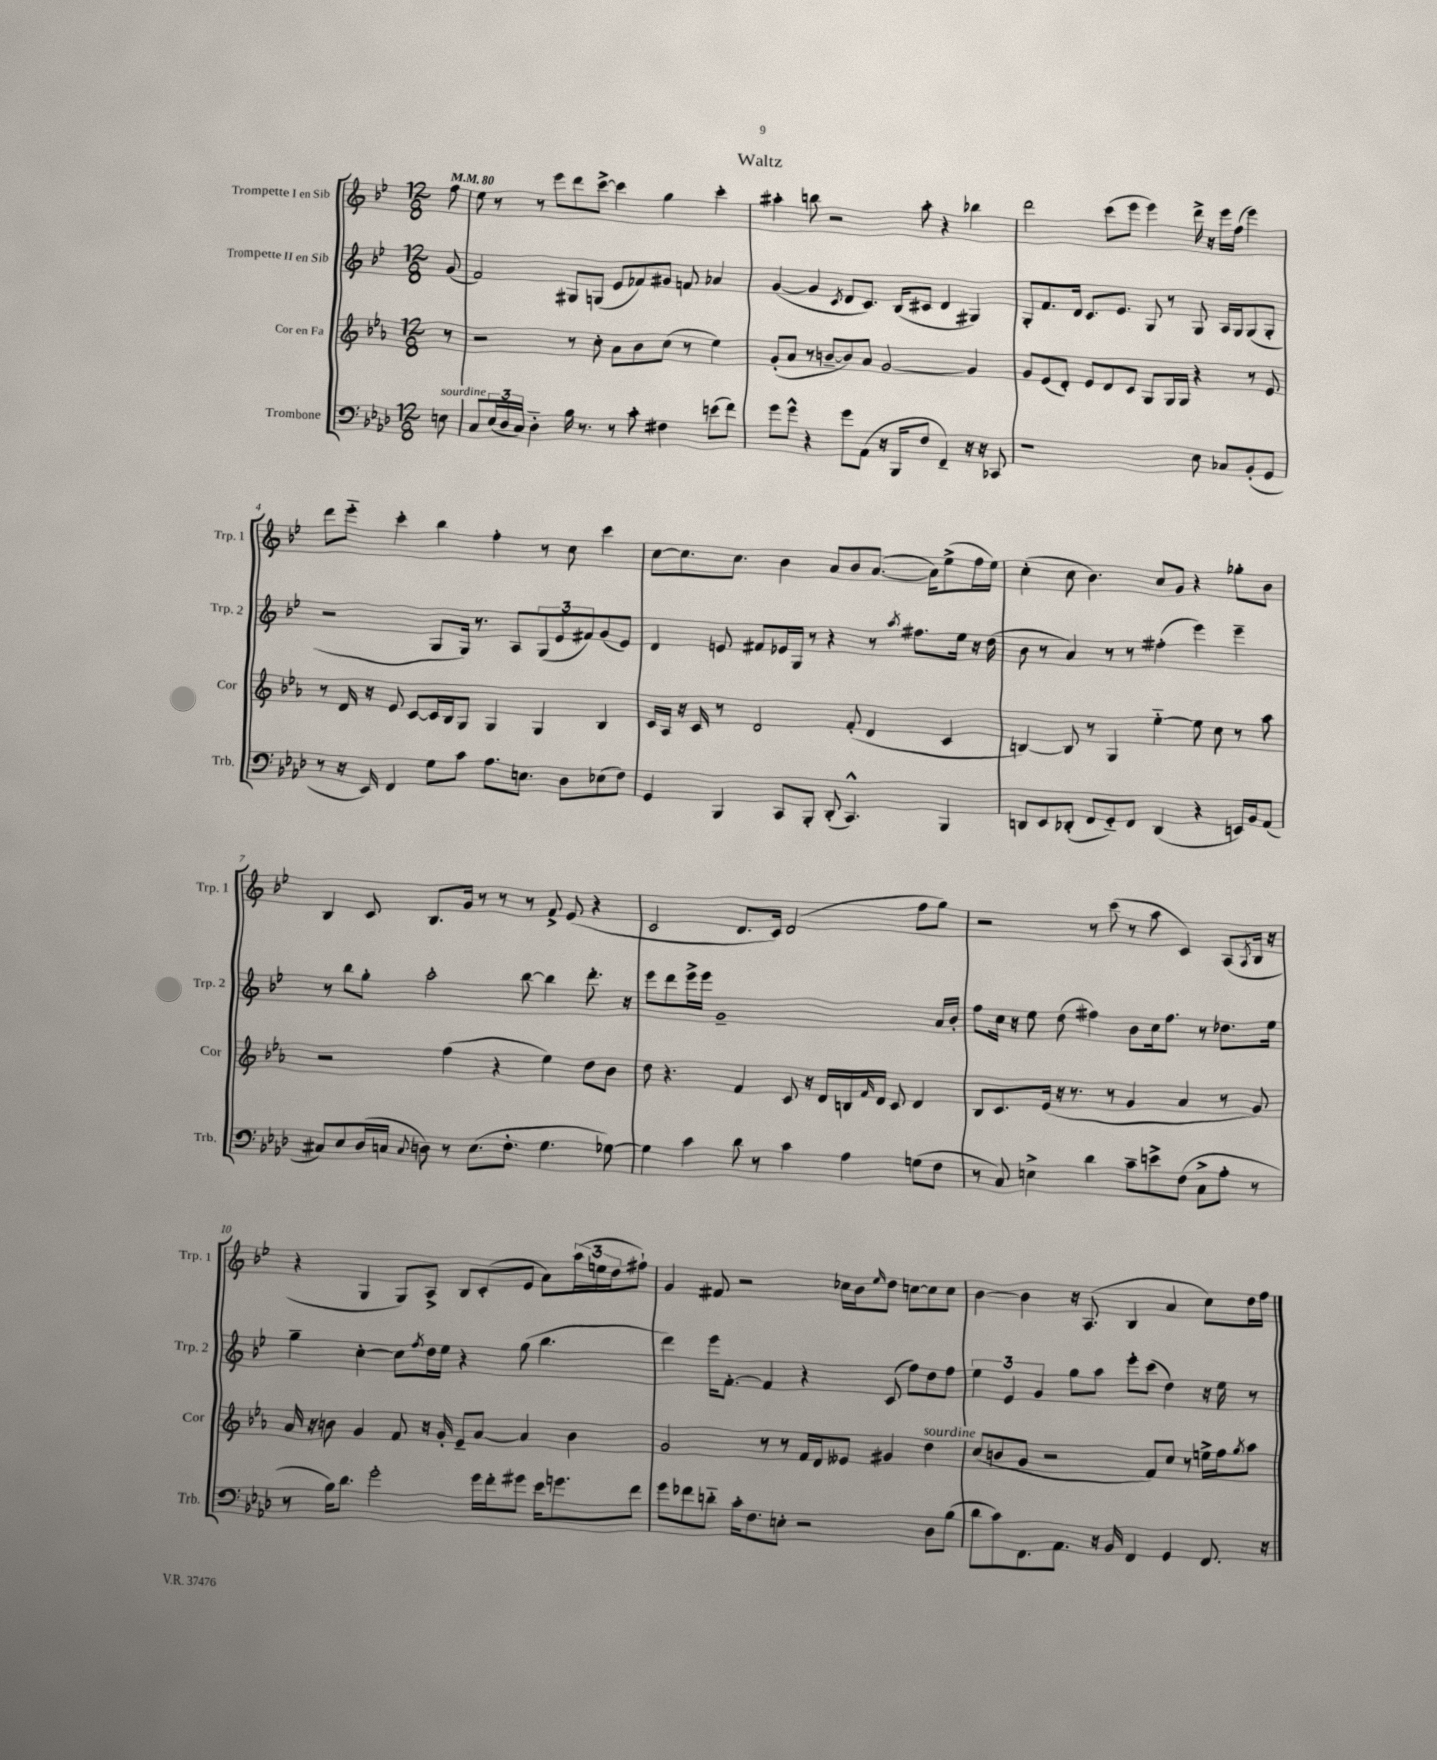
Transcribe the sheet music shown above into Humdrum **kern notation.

**kern	**kern	**kern	**kern
*staff4	*staff3	*staff2	*staff1
*clefF4	*clefG2	*clefG2	*clefG2
*k[b-e-a-d-]	*k[b-e-a-]	*k[b-e-]	*k[b-e-]
*M12/8	*M12/8	*M12/8	*M12/8
*MM80	*MM80	*MM80	*MM80
8E	8r	(8g	8ff
=	=	=	=
8C	2r	2f)	8ee-
(24E-	.	.	8r
24D-	.	.	.
24C)	.	.	.
4D-'~	.	.	8r
.	.	.	8eee-
16B-	8r	8G#	8ddd
8.r	.	.	.
.	8cc'	(8G	[8ccc^
8r	8a-	8e-	4ccc]
8c'	8b-	8f-)	.
4F#	(8cc	8g#	4gg
.	8r	8f	.
(8e	4ee-)	4a-	4ccc'
8f)	.	.	.
=	=	=	=
8g	(8g'	([4g	4aa#'
8g^^	8a-	.	.
4r	8r	4g]	8bb
.	[8b~	.	2r
.	.	8qc	.
8g	8b])	8d	.
(8AA-	8a-	8.c)	.
16r	[2g	.	.
16BBB-	.	(16B-	.
8F	.	8c#	8aa#'
4FF~)	.	4d	4r
16r	4g]	4G#)	4bb-
16r	.	.	.
8CC-	.	.	.
=	=	=	=
1r	8g	8G'	2ddd
.	(8e-	8.f	.
.	8d')	.	.
.	.	16d	.
.	8e-	8.c	.
.	8d	.	(8ccc
.	.	8.e-	.
.	8c	.	8eee-
.	8G	8G	4eee-)
.	16G	8r	.
.	16G	.	.
8E-	4r	8G	16ddd^
.	.	.	16r
8C-	.	16A	16eee-
.	.	16G	(16ff
(8BB-'	8r	(8G	4eee-)
8GG	8e-	8G'	.
=	=	=	=
8r	8r	2r	8ddd
16r	16d	.	8eee-'~
16EE-)	16r	.	.
4FF	8e-	.	4ccc'
.	[8c	.	.
8G	16c]	8G	4bb-
.	16B-	.	.
8c	8G	16G)	.
.	.	8.r	.
8.A-	4G	.	4ff'
.	.	8A	.
8.E	.	.	.
.	4G	(12G	8r
.	.	12e-	.
8D-	.	.	8cc
.	.	12f#)	.
(8E-	4B-	(8g	4ccc
8F)	.	8e-)	.
=	=	=	=
4GG	16c	4d	[8cc
.	16A-	.	.
.	16r	.	8.cc]
.	16c	.	.
4BBB-	8r	8e	.
.	.	.	8.cc
.	2d	8f#	.
8CC	.	16e-	4b-
.	.	16G	.
8BBB-'	.	8r	.
(8DD-'	.	4r	8a
4.CC^^)	(8f'	.	8b-
.	4d	8r	([8.a
.	.	8qaa	.
.	.	8.ff#	.
.	.	.	16a])
4BBB-	4c	.	(8ee-^
.	.	16ee-	.
.	.	16r	16ff
.	.	(16dd	16ee-)
=	=	=	=
8DD	[4B)	8b-	(4cc'
8EE-	.	8r	.
(8DD-'	8B]	4a)	8cc
8FF	8r	.	4.b-)
8GG'~)	4G	8r	.
8FF	.	8r	.
(4DD-	[4ee-'~	(4ff#'	8cc
.	.	.	8g
4r	8ee-]	4eee-)	4r
.	8cc	.	.
16EE)	8r	4eee-~	8gg-'
16BB-	.	.	.
(8AA-	8aa-	.	8b-
=	=	=	=
8C#)	2r	8r	4B-
8E-	.	8bb-	.
(16D-	.	8gg'	8c
16C	.	.	.
8qqC	.	.	.
8D)	.	2aa'	8.B-
8r	(4ff	.	.
.	.	.	16g
(8.E-	.	.	8r
.	4r	.	8r
8.F'	.	.	.
.	.	[8bb-	8r
4.G	4ee-)	4bb-]	8f^
.	.	.	(8e-
.	8dd	8.ddd'	4r
[8G-)	8b-	.	.
.	.	16r	.
=	=	=	=
4G-]	8dd	8eee-	2c
.	4.r	8ddd	.
4c	.	16eee-^	.
.	.	16eee-	.
.	.	1g~	.
8d-	4f	.	8.d
8r	.	.	.
.	.	.	16c)
4c	8c	.	(2d
.	16r	.	.
.	16d	.	.
4A-	16B	.	.
.	16qqf	.	.
.	16d	.	.
.	8c	.	.
(8G	4d	.	8ff
8F	.	16a	8gg)
.	.	16b-'	.
=	=	=	=
8r	8B-	8ff	2r
8C)	8.c	16cc	.
.	.	16r	.
4E^	.	8ee-	.
.	(16e-	.	.
.	16r	(8dd	.
.	8.r	.	.
4d-	.	4ff#)	8r
.	8r	.	(8ccc
8c~	4g	8b-	8r
8e^	.	16cc	8aa
.	.	8.ff#	.
(8F	4a-	.	4c)
8C^	.	8r	.
8A-'	8r	8.dd-	(8A
.	.	.	8qA
8r	8g)	.	16B-
.	.	16ee-	16r
=	=	=	=
8r	16a-	4gg~	4r
.	16r	.	.
16B-)	8b	.	.
8.d-	.	.	.
.	4g	[4cc'	4G
2g'	.	.	.
.	8f	8cc]	8G)
.	.	8qff	.
.	16r	16dd	8A^
.	16g'	16ee-	.
.	8e-~	4r	8B-
16g	[8a-	.	(8c'
16f'	.	.	.
8g#	4a-]	(8gg	8e-
16e-	.	4.bb-	8a)
8.g	.	.	.
.	4b	.	(24aa
.	.	.	24ee
.	.	.	24dd
8f	.	.	8ff#`)
=	=	=	=
8g	2g	4ddd)	4g
8f-	.	.	.
8d'~	.	16eee-	8f#
.	.	[8.f'	.
16c'	.	.	2r
8.F	.	.	.
.	8r	4f]	.
8E'	8r	.	.
2r	16f	4r	.
.	16d	.	.
.	8e--	.	16cc-
.	.	.	16b-
.	.	.	16qqee-
.	4g#	(8c	8dd
.	.	8ff)	[8cc
8D-	4dd	8dd	8cc]
(8B-	.	8ff	8cc
=	=	=	=
8d-	(8cc	6ee-	[4b-
8c)	8b	.	.
.	.	6e-	.
8.FF	8g	.	4b-]
.	.	6g	.
.	2r	.	.
8.AA-	.	.	.
.	.	8gg	16r
.	.	.	(8.A
16r	.	8aa	.
16BB-	.	.	.
4FF	.	8eee-'	4B-
.	8f)	(8ccc	.
4GG	8cc	4dd)	4a
.	8r	.	.
8.FF	16ee^	16r	8cc)
.	16ff	16ee-	.
.	8qgg	.	.
.	8aa-	8r	16dd
16r	.	.	16ff
==	==	==	==
*-	*-	*-	*-
